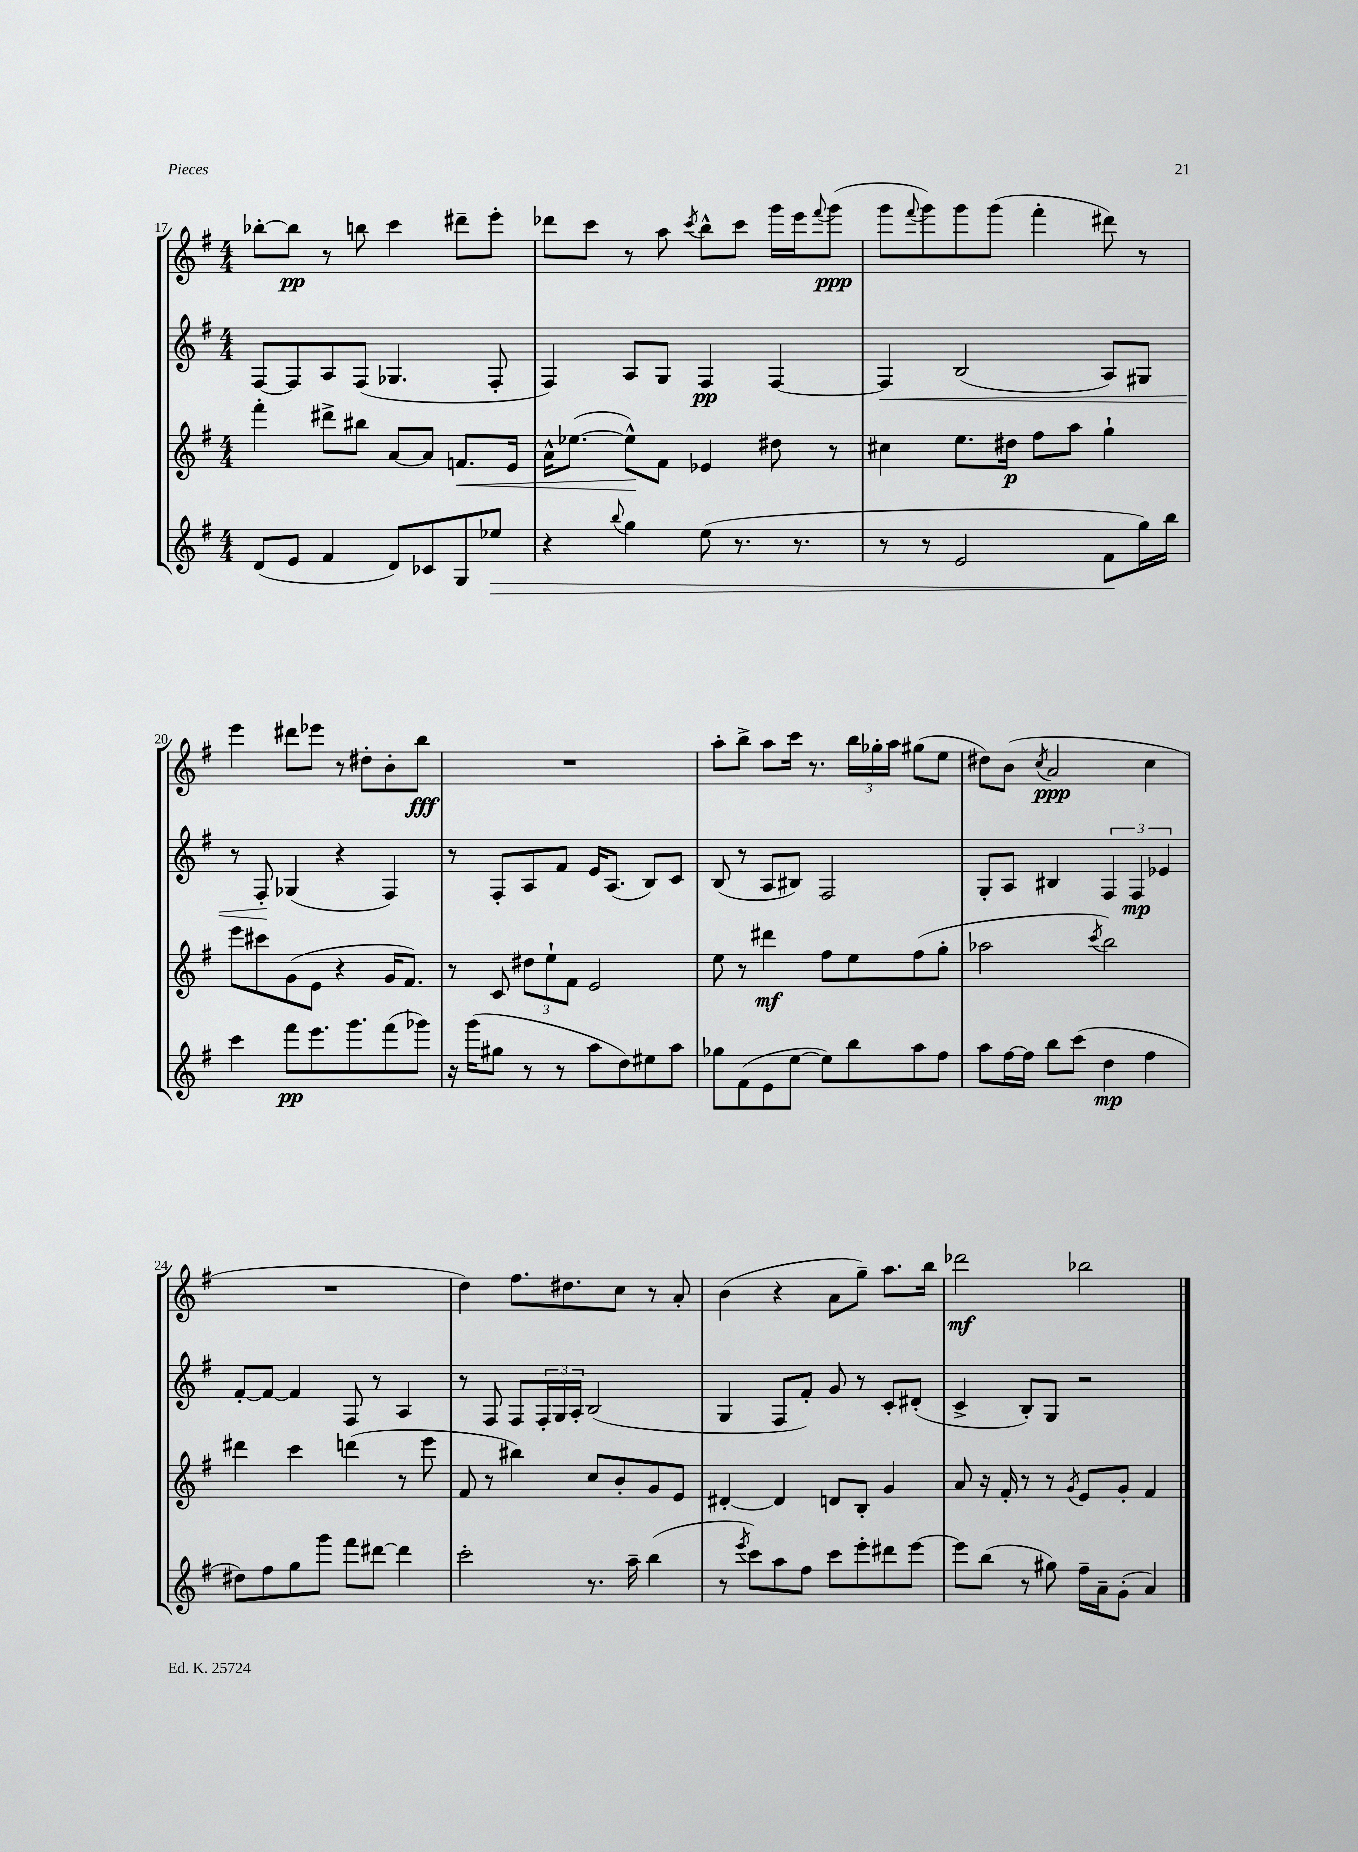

**kern	**kern	**kern	**kern
*staff4	*staff3	*staff2	*staff1
*clefG2	*clefG2	*clefG2	*clefG2
*k[f#]	*k[f#]	*k[f#]	*k[f#]
*M4/4	*M4/4	*M4/4	*M4/4
(8d	4fff#'	[8F#	[8bb-'
8e	.	8F#]	8bb-]
4f#	8ddd#^	8A	8r
.	8bb#	(8F#	8bb
8d)	[8a	4.G-	4ccc
8c-	8a]	.	.
8G	8.f	.	8ddd#~
8ee-	.	8F#'	8eee'
.	16e	.	.
=	=	=	=
4r	16a^^	4F#)	8ddd-
.	([8.ee-	.	.
.	.	.	8ccc
8qqbb	.	.	.
4gg	8ee-^^])	8A	8r
.	8f#	8G	8aa
.	.	.	8qccc
(8ee	4e-	4F#	8bb^^
8.r	.	.	8ccc
.	8dd#	[4F#	16ggg
8.r	.	.	16eee
.	.	.	8qqfff#
.	8r	.	(8ggg
=	=	=	=
8r	4cc#	4F#]	8ggg
.	.	.	8qqfff#
8r	.	.	8ggg)
2e	8.ee	(2B	8ggg
.	.	.	(8ggg
.	16dd#	.	.
.	8ff#	.	4fff#'
.	8aa	.	.
8f#	4gg`	8A)	8ddd#)
16gg)	.	8G#	8r
16bb	.	.	.
=	=	=	=
4ccc	8eee	8r	4eee
.	8ccc#	8F#'	.
8fff#	(8g	(4G-	8ddd#
8.eee	8e	.	8eee-
.	4r	4r	8r
8.ggg	.	.	.
.	.	.	8dd#'
(8fff#	16g	4F#)	8b'
.	8.f#)	.	.
8ggg-)	.	.	8bb
=	=	=	=
16r	8r	8r	1r
(16ggg	.	.	.
8gg#	8c	8F#'	.
8r	12dd#	8A	.
.	12ee`	.	.
8r	.	8f#	.
.	12f#	.	.
8aa	2e	16e	.
.	.	(8.A	.
8dd)	.	.	.
8ee#	.	8B)	.
8aa	.	8c	.
=	=	=	=
8gg-	8ee	(8B	8aa'
(8f#	8r	8r	8bb^
8e	4ddd#	8A	8aa
[8ee	.	8B#)	16ccc
.	.	.	8.r
8ee])	8ff#	2F#	.
8bb	8ee	.	24bb
.	.	.	24gg-'
.	.	.	24aa
8aa	(8ff#	.	(8gg#
8ff#	8gg'	.	8ee
=	=	=	=
8aa	2aa-	8G'	8dd#)
[16ff#	.	8A	(8b
16ff#]	.	.	.
.	.	.	8qcc
8bb	.	4B#	2a
(8ccc	.	.	.
.	8qccc	.	.
4dd	2bb)	6F#	.
.	.	6F#	.
4ff#	.	.	4cc
.	.	6e-	.
=	=	=	=
8dd#)	4ddd#	[8f#'	1r
8ff#	.	8f#_	.
8gg	4ccc	4f#]	.
8ggg	.	.	.
8fff#	(4ddd	8F#	.
[8ddd#	.	8r	.
4ddd#]	8r	4A	.
.	8eee	.	.
=	=	=	=
2ccc'	8f#	8r	4dd)
.	8r	8F#	.
.	4bb#)	8F#	8.ff#
.	.	24F#'	.
.	.	24G	.
.	.	.	8.dd#
.	.	24A'	.
8.r	8cc	(2B	.
.	8b'	.	8cc
16aa~	.	.	.
(4bb	8g	.	8r
.	8e	.	8a'
=	=	=	=
8r	[4d#'	4G	(4b
8qeee	.	.	.
8ccc)	.	.	.
8aa	4d#]	8F#	4r
8ff#	.	8f#')	.
8ccc	8d	8g	8a
8eee'	8B'	8r	8gg~)
8ddd#	4g	8c'	8.aa
[8eee	.	(8d#'	.
.	.	.	16bb
=	=	=	=
8eee]	8a	4c^	2ddd-
(8bb	16r	.	.
.	16f#'	.	.
8r	8r	8B')	.
8gg#)	8r	8G	.
.	8qg	.	.
16ff#~	8e	2r	2bb-
16a~	.	.	.
(8g'	8g'	.	.
4a)	4f#	.	.
==	==	==	==
*-	*-	*-	*-
